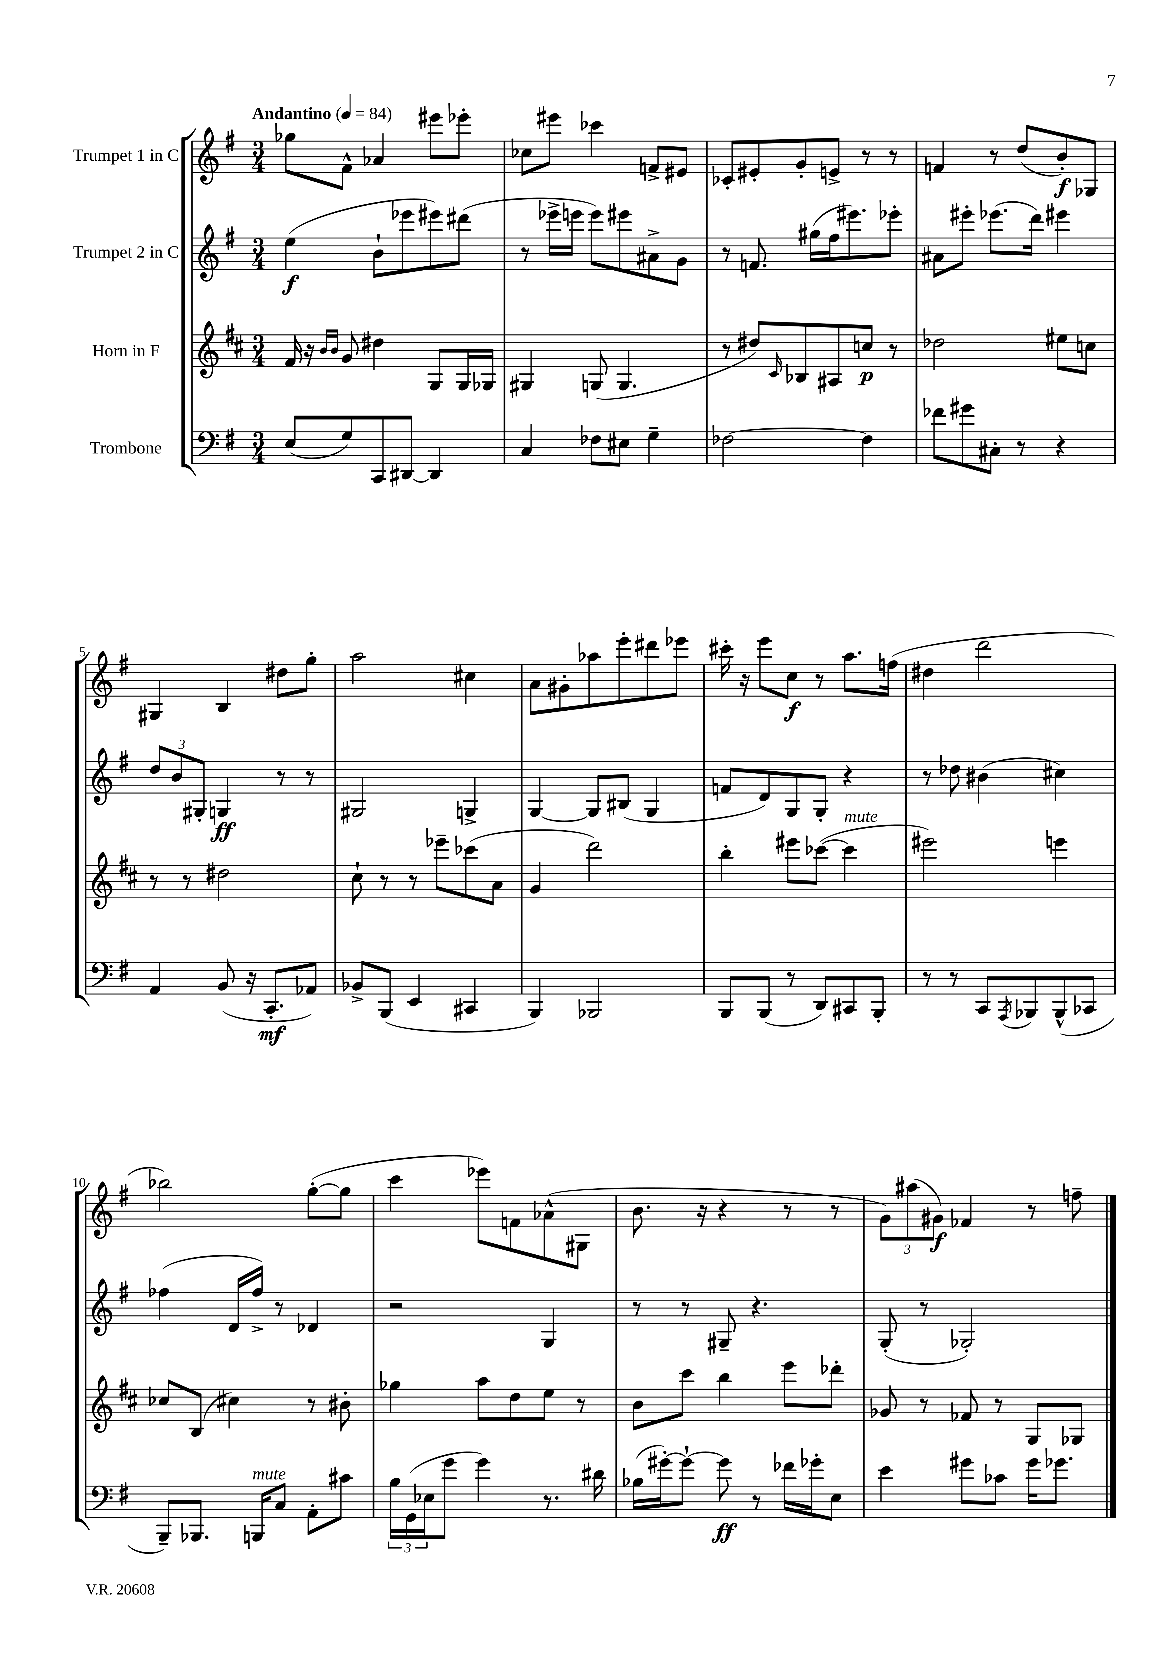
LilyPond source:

<<
\new StaffGroup <<
\new Staff = "s0" \with { instrumentName = "Trumpet 1 in C" } {
    \clef treble \key g \major \numericTimeSignature \time 3/4 \tempo "Andantino" 4 = 84
    ges''8 fis'8-^ aes'4 eis'''8 ees'''8-. |
    ces''8 eis'''8 ces'''4 f'8-> eis'8 |
    ces'8-. eis'8-. g'8-. e'8-> r8 r8 |
    f'4 r8 d''8( b'8-.\f) ges8 |
    gis4 b4 dis''8 g''8-. |
    a''2 cis''4 |
    a'8 gis'8-. aes''8 e'''8-. dis'''8 ees'''8 |
    cis'''16-. r16 e'''8 c''8\f r8 a''8. f''16( |
    dis''4 d'''2 |
    bes''2) g''8~-.( g''8 |
    c'''4 ees'''8) f'8 aes'8-^( gis8 |
    b'8. r16 r4 r8 r8 |
    \tuplet 3/2 { g'8) ais''8( gis'8\f) } fes'4 r8 f''8-- \bar "|." |
}
\new Staff = "s1" \with { instrumentName = "Trumpet 2 in C" } {
    \clef treble \key g \major \numericTimeSignature \time 3/4
    e''4\f( b'8-! ees'''8 eis'''8) dis'''8( |
    r8 ees'''16-> e'''16 e'''8) eis'''8 ais'8-> g'8 |
    r8 f'8. gis''16( fis''16 eis'''8.) ees'''8-. |
    ais'8 eis'''8-. ees'''8.( d'''16) eis'''4 |
    \tuplet 3/2 { d''8 b'8 gis8-. } g4\ff r8 r8 |
    gis2 g4-> |
    g4~ g8 bis8( g4 |
    f'8 d'8) g8 g8-. r4 |
    r8 des''8 bis'4( cis''4) |
    fes''4( d'16 fes''16->) r8 des'4 |
    r2 g4 |
    r8 r8 gis8-- r4. |
    g8-.( r8 ges2-.) \bar "|." |
}
\new Staff = "s2" \with { instrumentName = "Horn in F" } {
    \clef treble \key d \major \numericTimeSignature \time 3/4
    fis'16 r16 \grace { b'16 b'16 } g'8 dis''4 g8 g16 ges16 |
    gis4 g8( g4. |
    r8 dis''8) \grace { cis'16 } bes8 ais8 c''8\p r8 |
    des''2 eis''8 c''8 |
    r8 r8 dis''2 |
    cis''8-! r8 r8 ees'''8-- ces'''8( a'8 |
    g'4 d'''2) |
    b''4-. eis'''8 ces'''8~( ces'''4^\markup { \italic "mute" } |
    eis'''2) e'''4 |
    ces''8 b8( cis''4) r8 bis'8-. |
    ges''4 a''8 d''8 e''8 r8 |
    b'8 cis'''8 b''4 e'''8 des'''8-. |
    ges'8 r8 fes'8 r8 g8 ges8 \bar "|." |
}
\new Staff = "s3" \with { instrumentName = "Trombone" } {
    \clef bass \key g \major \numericTimeSignature \time 3/4
    e8( g8) c,8 dis,8~ dis,4 |
    c4 fes8 eis8 g4-- |
    fes2~ fes4 |
    fes'8 gis'8 cis8-. r8 r4 |
    a,4 b,8( r16 c,8.-.\mf aes,8) |
    bes,8-> b,,8( e,4 cis,4 |
    b,,4) bes,,2 |
    b,,8 b,,8( r8 d,8) cis,8 b,,8-. |
    r8 r8 c,8 \acciaccatura { a,,8 } bes,,8 bes,,8-^( ces,8 |
    b,,8--) bes,,8. b,,16^\markup { \italic "mute" } c8 a,8-. cis'8 |
    \tuplet 3/2 { b16 g,16( ees16 } g'8 g'4) r8. dis'16 |
    bes16( gis'16~-.) gis'8~-! gis'8\ff r8 fes'16 ges'16-. e8 |
    e'4 gis'8 ces'8 gis'16 ges'8. \bar "|." |
}
>>
>>
